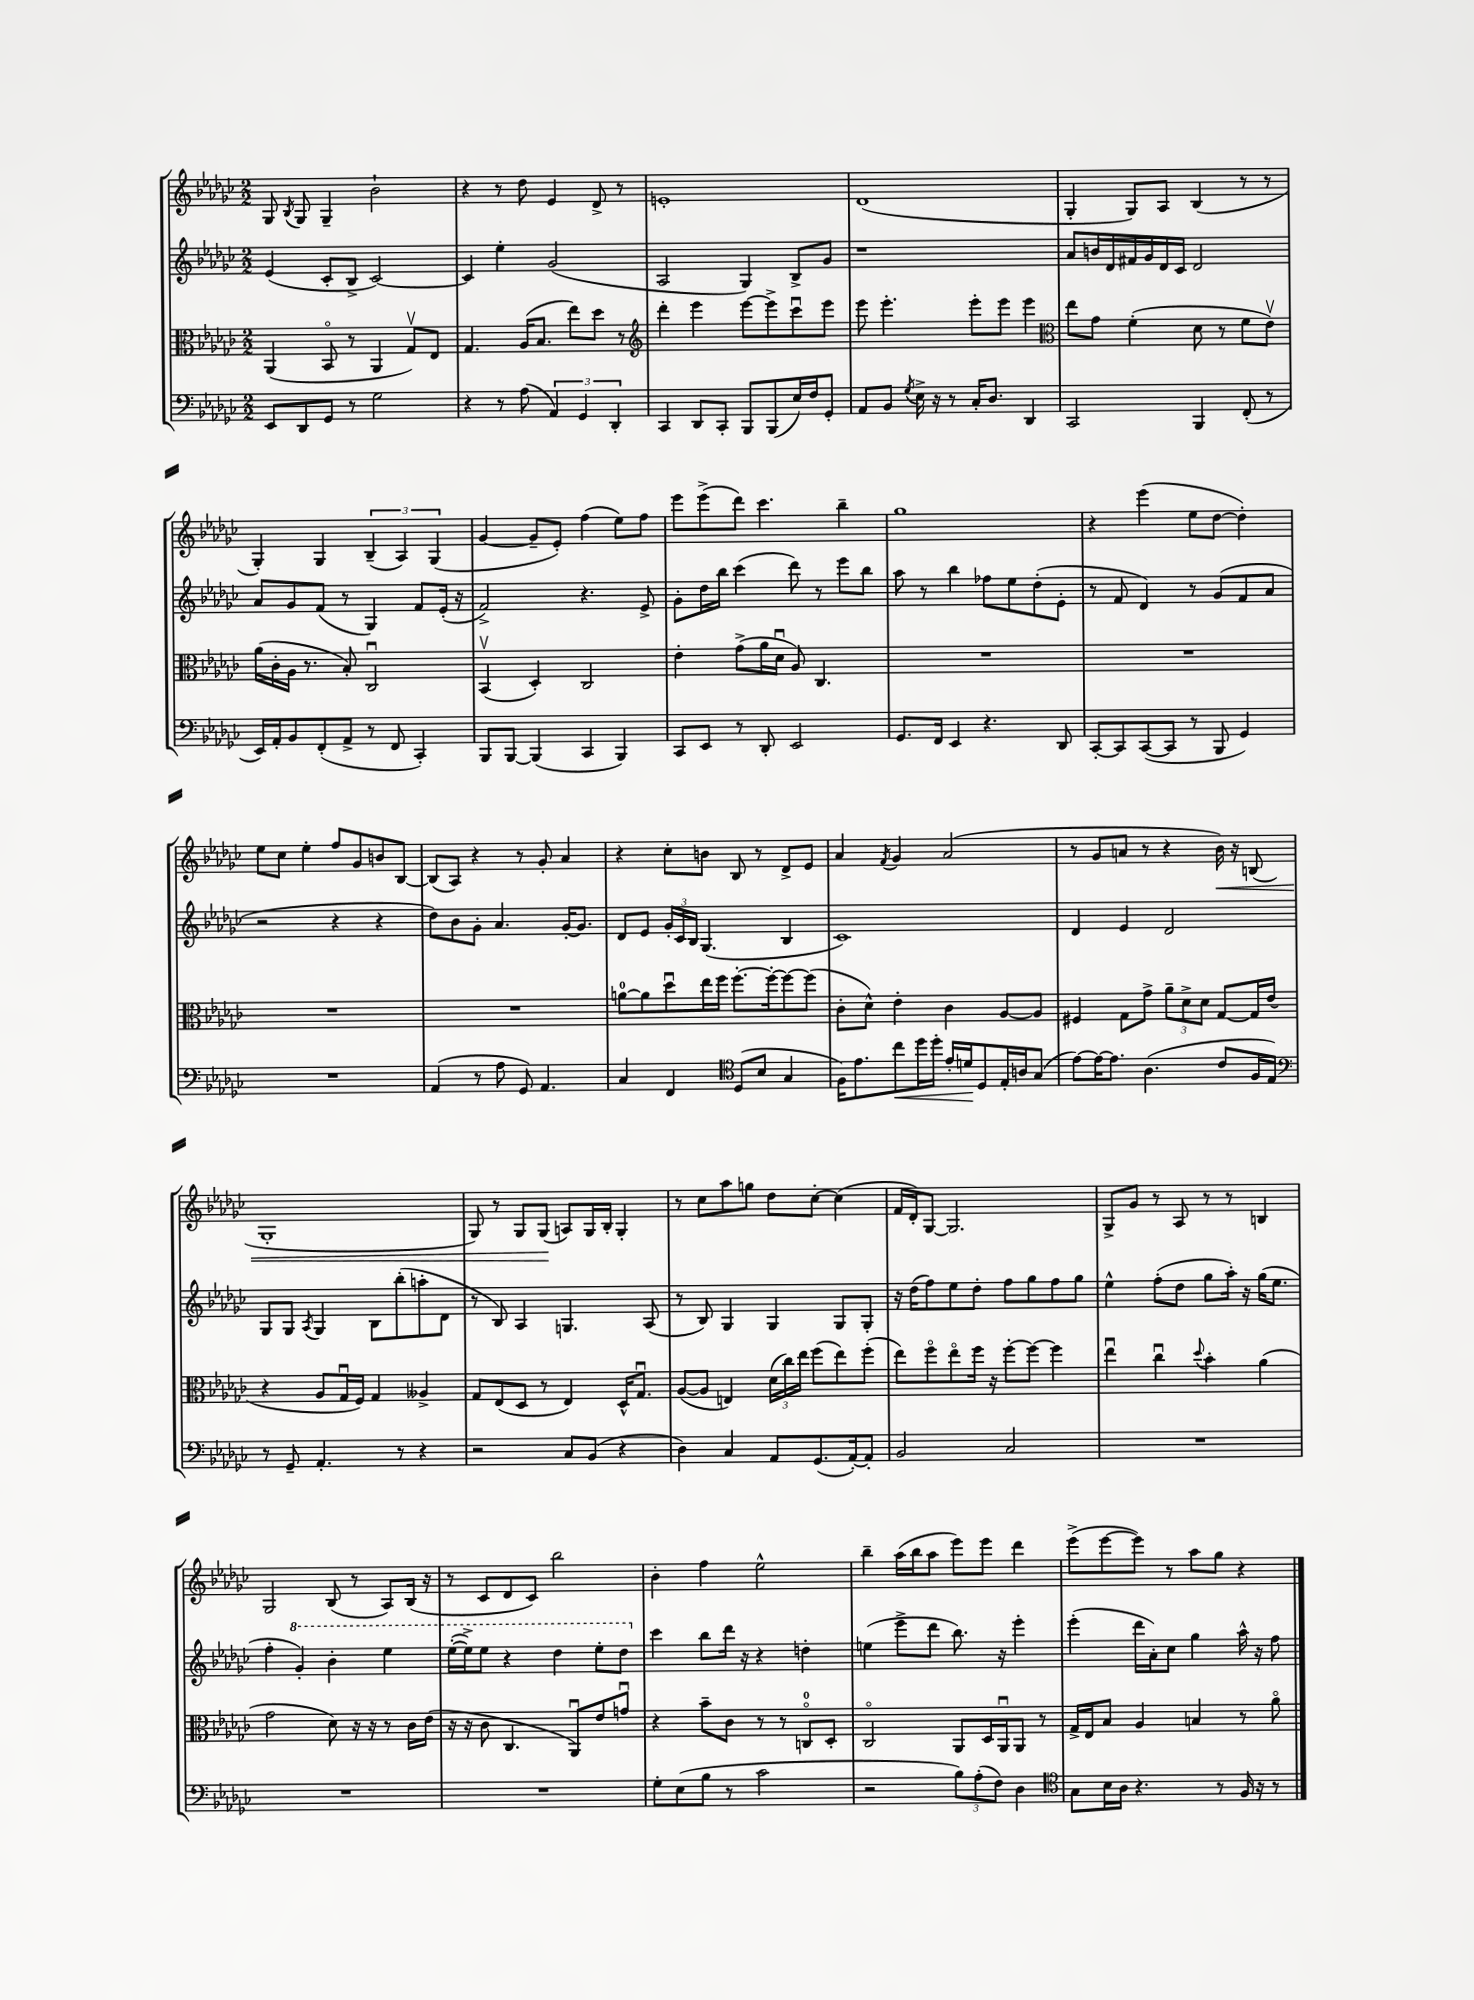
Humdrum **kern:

**kern	**kern	**kern	**kern
*staff4	*staff3	*staff2	*staff1
*clefF4	*clefC3	*clefG2	*clefG2
*k[b-e-a-d-g-c-]	*k[b-e-a-d-g-c-]	*k[b-e-a-d-g-c-]	*k[b-e-a-d-g-c-]
*M2/2	*M2/2	*M2/2	*M2/2
8EE-	(4AA-	(4e-	8G-
.	.	.	8qB-
8DD-	.	.	8G-
8GG-	8BB-o	8c-'	4G-~
8r	8r	8B-^	.
2G-	4AA-	[2c-)	2b-`
.	8G-v)	.	.
.	8E-	.	.
=	=	=	=
4r	4.G-	4c-]	4r
8r	.	4ee-'	8r
(8A-	(16A-	.	8dd-
.	8.B-	.	.
6AA-)	.	(2g-	4e-
.	8ee-)	.	.
6GG-	.	.	.
.	8dd-	.	8d-^
6DD-'	.	.	.
.	8r	.	8r
=	=	=	=
*	*clefG2	*	*
4CC-	4ddd-'	2A-	1e'
8DD-	4eee-	.	.
8CC-'	.	.	.
8BBB-	[8eee-	4G-)	.
(8BBB-	8eee-^]	.	.
16E-)	8ccc-u	8B-^	.
16F	.	.	.
8GG-'	8eee-	8g-	.
=	=	=	=
8AA-	8eee-	1r	(1d-
8BB-	4.eee-'	.	.
8qG-	.	.	.
16E-^	.	.	.
16r	.	.	.
8r	.	.	.
16C-'	8eee-'	.	.
8.D-	.	.	.
.	8eee-	.	.
4DD-	4eee-	.	.
=	=	=	=
*	*clefC3	*	*
2CC-	8ee-	8a-	4G-'
.	8g-	16b	.
.	.	16d-	.
.	(4f'	16f#	8G-)
.	.	16g-	.
.	.	16d-	8A-
.	.	16c-	.
4BBB-	8d-	2d-	(4B-
.	8r	.	.
(8FF'	8f	.	8r
8r	8e-v)	.	8r
=	=	=	=
16EE-)	(16a-	8a-	4G-')
16AA-'	16c-'	.	.
8BB-	16A-	8g-	.
.	8.r	.	.
(8FF'	.	(8f	4G-
8AA-^	8B-')	8r	.
8r	2C-u	4G-)	(6B-~
8FF	.	.	.
.	.	.	6A-)
4CC-')	.	8f	.
.	.	.	(6G-
.	.	(16e-'	.
.	.	16r	.
=	=	=	=
8BBB-	(4BB-v	2f^)	[4g-
[8BBB-	.	.	.
(4BBB-]	4D-')	.	8g-~]
.	.	.	8e-')
4CC-	2C-	4.r	(4ff
4BBB-)	.	.	8ee-)
.	.	8e-^	8ff
=	=	=	=
8CC-	4e-'	8g-'	8eee-
8EE-	.	16dd-	(8eee-^
.	.	16bb-	.
8r	(8g-^	(4ccc-	8ddd-)
8DD-'	16a-	.	4.ccc-
.	16d-u	.	.
2EE-	8A-)	8ddd-)	.
.	4.C-	8r	.
.	.	8eee-	4bb-~
.	.	8bb-	.
=	=	=	=
8.GG-	1r	8aa-	1gg-
.	.	8r	.
16FF	.	.	.
4EE-	.	4bb-	.
4.r	.	8ff-	.
.	.	8ee-	.
.	.	(8dd-'	.
8DD-	.	8e-'	.
=	=	=	=
[8CC-'	1r	8r	4r
8CC-]	.	8f	.
([8CC-	.	4d-)	(4eee-
8CC-]	.	.	.
8r	.	8r	8ee-
8BBB-	.	(8g-	[8dd-
4GG-)	.	8f	4dd-'])
.	.	8a-	.
=	=	=	=
1r	1r	2r	8ee-
.	.	.	8cc-
.	.	.	4ee-'
.	.	4r	8ff
.	.	.	8g-
.	.	4r	8b
.	.	.	[8B-
=	=	=	=
(4AA-	1r	8dd-)	(8B-]
.	.	8b-	8A-)
8r	.	8g-'	4r
8A-	.	4.a-	.
8GG-)	.	.	8r
4.AA-	.	.	8g-'
.	.	[16g-'	4a-
.	.	8.g-]	.
=	=	=	=
4C-	[8a	8d-	4r
.	8a]	8e-	.
4FF	8dd-u	24g-'	8cc-'
.	.	24c-	.
.	.	24B-	.
.	16ee-	(4.G-	8b
.	16ff	.	.
*clefC4	*	*	*
(8D-	[8.ff'	.	8B-
8B-	.	.	8r
.	16ff'_	.	.
4G-	8ff_	4B-	8d-^
.	(8ff]	.	8e-
=	=	=	=
16F)	8c-'	1c-)	4a-
8.e-	.	.	.
.	8d-^^)	.	.
.	.	.	8qf
8cc-	4e-'	.	4g-
16dd-	.	.	.
16dd-'	.	.	.
16e-'	4c-	.	(2a-
16d	.	.	.
8D-	.	.	.
16E-'	[8A-	.	.
16A	.	.	.
(8G-	8A-]	.	.
=	=	=	=
[8e-)	4F#	4d-	8r
16e-_	.	.	8g-
8.e-]	.	.	.
.	8G-	4e-	8a
(4.A-	8g-^	.	8r
.	12a-~	2d-	4r
.	12d-^	.	.
.	12d-	.	.
8c-	[8G-	.	16b-)
.	.	.	16r
16F	16G-]	.	(8B
16E-)	(16e-	.	.
=	=	=	=
*clefF4	*	*	*
8r	4r	8G-	1G-'
8GG-~	.	8G-	.
.	.	8qA-	.
4.AA-'	8A-	4G-	.
.	16G-u	.	.
.	16F)	.	.
.	4G-	8B-	.
8r	.	(8bb-'	.
4r	4A--^	8aa'	.
.	.	8d-	.
=	=	=	=
2r	8G-	8r	8G-)
.	(8E-	8B-)	8r
.	8D-	4A-	8G-
.	8r	.	(8G-
8C-	4E-)	4.G	8A)
(8BB-	.	.	16G-
.	.	.	16B-'
4r	16D-^^	.	4G-'
.	8.G-u	.	.
.	.	(8A-	.
=	=	=	=
4D-)	([8A-	8r	8r
.	8A-]	8B-)	8cc-
4C-	4E)	4G-	8aa-
.	.	.	8gg
8AA-	(24d-	4G-	8dd-
.	24cc-)	.	.
.	24ee-	.	.
(8.GG-	(8ff	.	[8cc-'
.	8ee-)	8G-	(4cc-]
[16AA-')	.	.	.
8AA-']	(8ff'	8G-'	.
=	=	=	=
2BB-	8ee-)	16r	16f
.	.	(16dd-	16d-')
.	8ffo	8ff)	[8G-
.	8ee-o	8ee-	2.G-]
.	16ff	8dd-'	.
.	16r	.	.
2C-	[8ff'	8ff	.
.	8ff_	8gg-	.
.	4ff]	8ff	.
.	.	8gg-	.
=	=	=	=
1r	4ee-u	4ee-^^	8G-^
.	.	.	8g-
.	4cc-u	(8ff'	8r
.	.	8dd-	8A-
.	8qqdd-	.	.
.	4b-'	8gg-	8r
.	.	16aa-')	8r
.	.	16r	.
.	(4a-	(16gg-	4B
.	.	8.ee-	.
=	=	=	=
1r	2g-	4ff'	2G-
.	.	4gg-')	.
.	8d-)	4bb-'	(8B-
.	16r	.	8r
.	16r	.	.
.	8r	4eee-	8A-)
.	16c-	.	(16B-
.	(16e-	.	16r
=	=	=	=
1r	16r	([16eee-'	8r
.	16r	16eee-^])	.
.	8c-	8eee-	8c-
.	4.C-	4r	8d-
.	.	.	8c-)
.	.	4ddd-	2bb-
.	8AA-u)	.	.
.	8e-	8eee-'	.
.	8gu	8ddd-	.
=	=	=	=
8G-'	4r	4ccc-	4b-'
(8E-	.	.	.
8B-	8b-~	8bb-	4ff
8r	8c-	16ddd-	.
.	.	16r	.
2c-	8r	4r	2ee-^^
.	8r	.	.
.	8Co	4dd'	.
.	8D-'	.	.
=	=	=	=
2r	2C-o	(4ee	4bb-~
.	.	8eee-^	(16aa-
.	.	.	16bb-
.	.	8ddd-	8aa-
12B-)	8AA-	8.bb-)	8eee-)
(12A-'	.	.	.
.	16D-	.	8eee-
12F)	.	.	.
.	16AA-u	16r	.
4D-	8AA-	4eee-'	4ddd-
.	8r	.	.
=	=	=	=
*clefC4	*	*	*
8G-	16G-^	(4eee-'	(8eee-^
.	16E-	.	.
16B-	8B-	.	[8eee-
16A-	.	.	.
4.r	4A-	16ddd-	8eee-])
.	.	16a-')	.
.	.	8cc-	8r
.	4B	4gg-	8aa-
8r	.	.	8gg-
16F	8r	16aa-^^	4r
16r	.	16r	.
8r	8a-o	8ff	.
==	==	==	==
*-	*-	*-	*-
